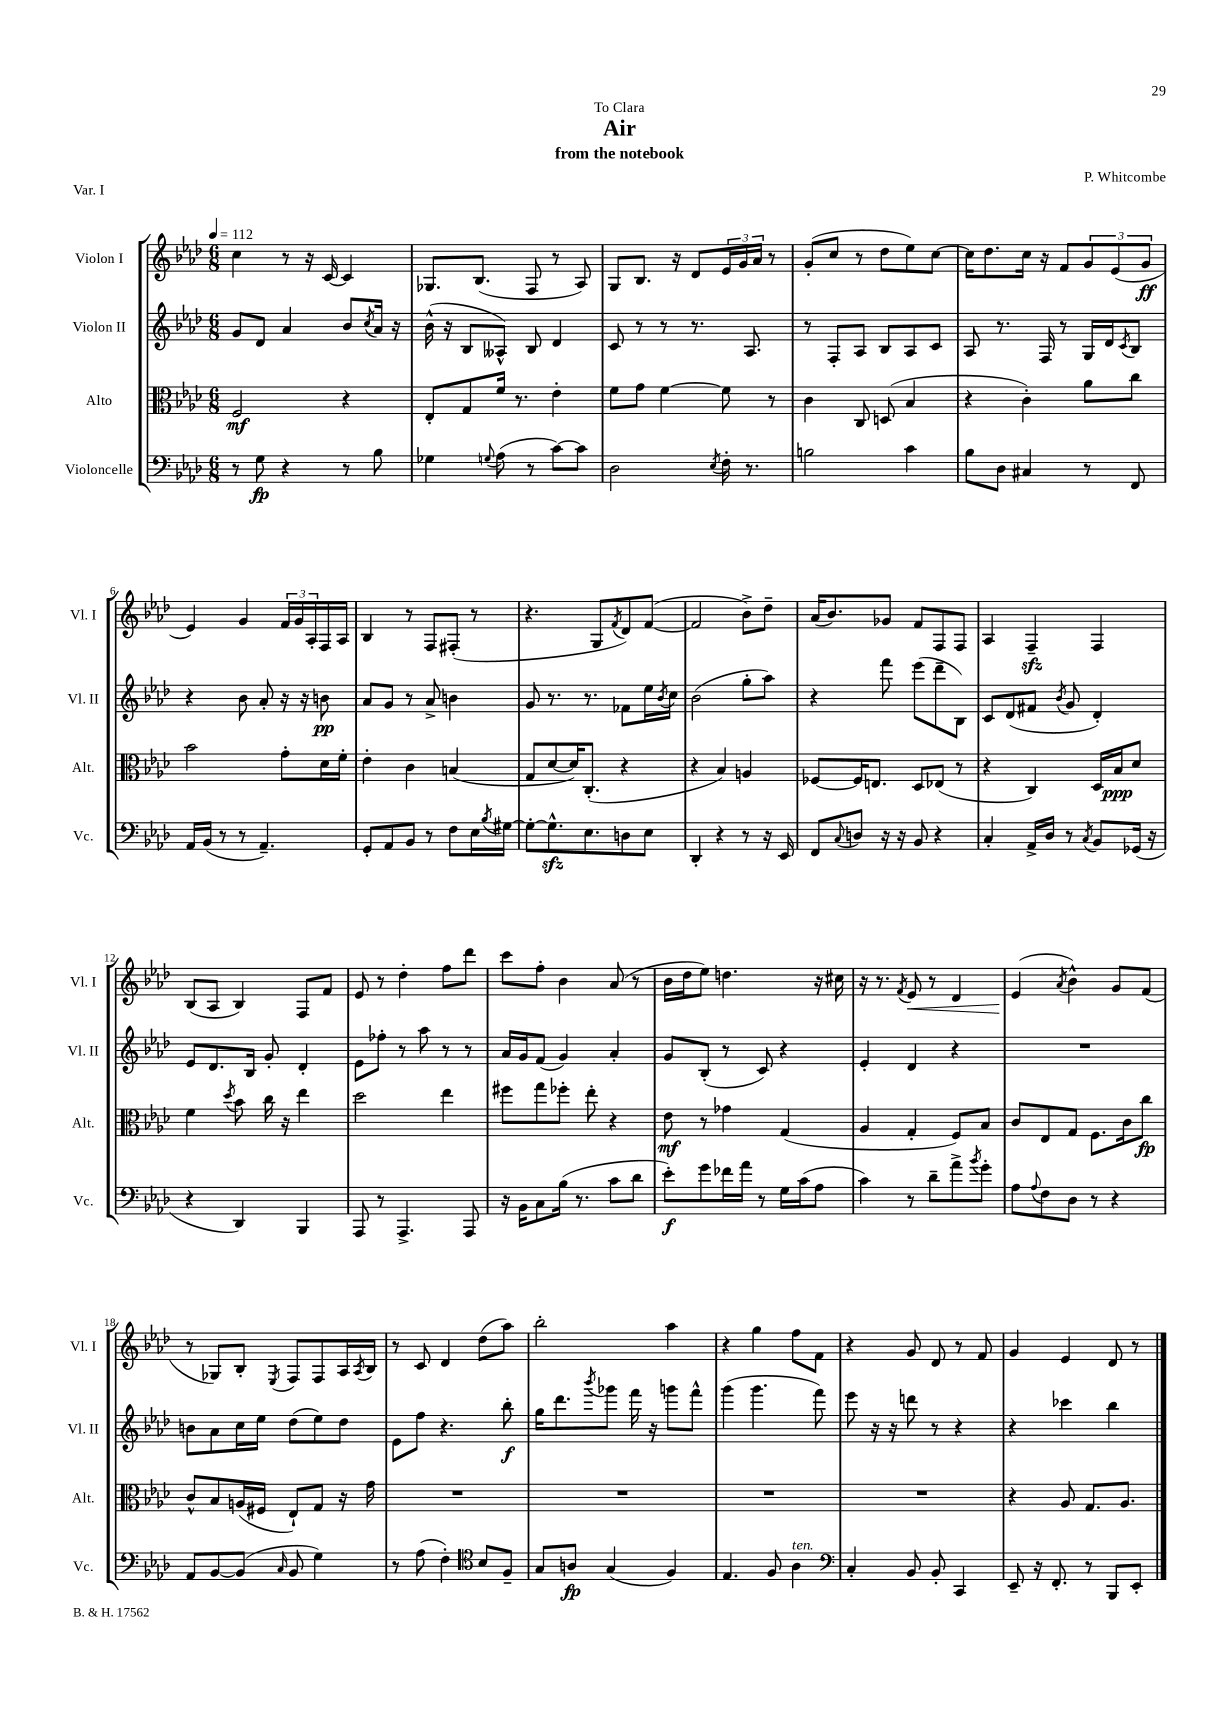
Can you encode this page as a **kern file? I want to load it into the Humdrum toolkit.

**kern	**dynam	**kern	**dynam	**kern	**dynam	**kern	**dynam
*part4	*part4	*part3	*part3	*part2	*part2	*part1	*part1
*staff4	*staff4	*staff3	*staff3	*staff2	*staff2	*staff1	*staff1
*I"Violoncelle	*	*I"Alto	*	*I"Violon II	*	*I"Violon I	*
*I'Vc.	*	*I'Alt.	*	*I'Vl. II	*	*I'Vl. I	*
*clefF4	*	*clefC3	*	*clefG2	*	*clefG2	*
*k[b-e-a-d-]	*	*k[b-e-a-d-]	*	*k[b-e-a-d-]	*	*k[b-e-a-d-]	*
*M6/8	*	*M6/8	*	*M6/8	*	*M6/8	*
*MM112	*	*MM112	*	*MM112	*	*MM112	*
=1	=1	=1	=1	=1	=1	=1	=1
8r	.	2F/	mf	8g/L	.	4cc\	.
8G\	fp	.	.	8d-/J	.	.	.
4r	.	.	.	4a-/	.	8r	.
.	.	.	.	.	.	16r	.
.	.	.	.	.	.	[16c/	.
8r	.	4r	.	8b-/L	.	4c/]	.
.	.	.	.	8qcc/	.	.	.
8B-\	.	.	.	16a-/Jk	.	.	.
.	.	.	.	16r	.	.	.
=2	=2	=2	=2	=2	=2	=2	=2
4G-X\	.	8E-'/L	.	(16b-^^\	.	8.G-X/L	.
.	.	.	.	16r	.	.	.
.	.	8G/	.	8B-/L	.	.	.
.	.	.	.	.	.	(8.B-/J	.
8qqGn/	.	.	.	.	.	.	.
(8A-\	.	16f/Jk	.	8A--X^^/J)	.	.	.
.	.	8.r	.	.	.	.	.
8r	.	.	.	8B-/	.	8F/	.
[8c\L)	.	4e-'\	.	4d-/	.	8r	.
8c\J]	.	.	.	.	.	8A-/)	.
=3	=3	=3	=3	=3	=3	=3	=3
2D-\	.	8f\L	.	8c/	.	8G/L	.
.	.	8g\J	.	8r	.	8.B-/J	.
.	.	[4f\	.	8r	.	.	.
.	.	.	.	.	.	16r	.
.	.	.	.	8.r	.	8d-/L	.
8qE-/	.	.	.	.	.	.	.
16F'\	.	8f\]	.	.	.	24e-/L	.
.	.	.	.	.	.	24g/	.
8.r	.	.	.	8.A-/	.	.	.
.	.	.	.	.	.	24a-/JJ	.
.	.	8r	.	.	.	8r	.
=4	=4	=4	=4	=4	=4	=4	=4
2Bn\	.	4c\	.	8r	.	(8g'/L	.
.	.	.	.	8F'/L	.	8cc/J	.
.	.	8C/	.	8A-/J	.	8r	.
.	.	(8Dn/	.	8B-/L	.	8dd-\L	.
4c\	.	4B-/	.	8A-/	.	8ee-\)	.
.	.	.	.	8c/J	.	[8cc\J	.
=5	=5	=5	=5	=5	=5	=5	=5
8B-\L	.	4r	.	8A-/	.	16cc\KL]	.
.	.	.	.	.	.	8.dd-\	.
8D-\J	.	.	.	8.r	.	.	.
4C#X/	.	4c'\)	.	.	.	16cc\Jk	.
.	.	.	.	16F/	.	16r	.
.	.	.	.	8r	.	8f/L	.
8r	.	8a-\L	.	16G/LL	.	12g/	.
.	.	.	.	16d-/J	.	.	.
.	.	.	.	.	.	(12e-/	.
.	.	.	.	8qc/	.	.	.
8FF/	.	8cc\J	.	8B-/J	.	.	.
.	.	.	.	.	.	12g/J	ff
!!LO:LB:g=z
=6	=6	=6	=6	=6	=6	=6	=6
16AA-/LL	.	2b-\	.	4r	.	4e-/)	.
(16BB-/JJ	.	.	.	.	.	.	.
8r	.	.	.	.	.	.	.
8r	.	.	.	8b-\	.	4g/	.
4.AA-~/)	.	.	.	8a-'/	.	.	.
.	.	8g'\L	.	16r	.	24f/LL	.
.	.	.	.	.	.	24g/	.
.	.	.	.	16r	.	.	.
.	.	.	.	.	.	24A-'/	.
.	.	16d-\L	.	8bn\	pp	16F/	.
.	.	16f'\JJ	.	.	.	16A-/JJ	.
=7	=7	=7	=7	=7	=7	=7	=7
8GG'/L	.	4e-'\	.	8a-/L	.	4B-/	.
8AA-/	.	.	.	8g/J	.	.	.
8BB-/J	.	4c\	.	8r	.	8r	.
8r	.	.	.	8a-^/	.	8F/L	.
8F\L	.	(4Bn/	.	4bn\	.	(8F#X'/J	.
16E-\L	.	.	.	.	.	8r	.
8qB-/	.	.	.	.	.	.	.
[16G#X\JJ	.	.	.	.	.	.	.
=8	=8	=8	=8	=8	=8	=8	=8
8G#'\L_	.	8G/L	.	8g/	.	4.r	.
8.G#zz^^\]	.	[8d-/	.	8.r	.	.	.
.	.	16d-/K])	.	.	.	.	.
8.E-\	.	(8.C'/J	.	8.r	.	.	.
.	.	.	.	.	.	8G/L	.
.	.	.	.	.	.	8qf/	.
8Dn\	.	4r	.	8f-X\L	.	8d-/)	.
8E-\J	.	.	.	16ee-\L	.	([8f/J	.
.	.	.	.	8qb-/	.	.	.
.	.	.	.	16cc\JJ	.	.	.
=9	=9	=9	=9	=9	=9	=9	=9
4DD-'/	.	4r	.	(2b-\	.	2f/]	.
4r	.	4B-/)	.	.	.	.	.
8r	.	4An/	.	8gg'\L	.	8b-^\L)	.
16r	.	.	.	8aa-\J)	.	8dd-~\J	.
16EE-/	.	.	.	.	.	.	.
=10	=10	=10	=10	=10	=10	=10	=10
8FF/L	.	[8F-X/L	.	4r	.	(16a-/KL	.
.	.	.	.	.	.	8.b-/)	.
8qqC/	.	.	.	.	.	.	.
8Dn/J	.	16F-/K]	.	.	.	.	.
.	.	8.En/J	.	.	.	.	.
16r	.	.	.	8fff\	.	8g-X/J	.
16r	.	.	.	.	.	.	.
8BB-/	.	8D-/L	.	(8eee-\L	.	8f/L	.
4r	.	(8E-X/J	.	8ddd-~\	.	8F/	.
.	.	8r	.	8B-\J)	.	8F/J	.
=11	=11	=11	=11	=11	=11	=11	=11
4C'/	.	4r	.	8c/L	.	4A-/	.
.	.	.	.	(8d-/	.	.	.
16AA-^/LL	.	4C/)	.	8f#X/J	.	4Fzz~/	.
16D-/JJ	.	.	.	.	.	.	.
.	.	.	.	8qb-/	.	.	.
8r	.	.	.	8g/	.	.	.
8qC/	.	.	.	.	.	.	.
8BB-/L	.	16D-/LL	.	4d-'/)	.	4F/	.
.	.	16B-/J	ppp	.	.	.	.
(16GG-X/Jk	.	8d-/J	.	.	.	.	.
16r	.	.	.	.	.	.	.
!!LO:LB:g=z
=12	=12	=12	=12	=12	=12	=12	=12
4r	.	4f\	.	8e-/L	.	(8B-/L	.
.	.	.	.	8.d-/	.	8A-/J	.
.	.	8qdd-/	.	.	.	.	.
4DD-/)	.	8b-\	.	.	.	4B-/)	.
.	.	.	.	16B-/Jk	.	.	.
.	.	16cc\	.	8g'/	.	.	.
.	.	16r	.	.	.	.	.
4BBB-/	.	4ee-\	.	4d-'/	.	8F/L	.
.	.	.	.	.	.	8f/J	.
=13	=13	=13	=13	=13	=13	=13	=13
8AAA-/	.	2dd-\	.	8e-\L	.	8e-/	.
8r	.	.	.	8ff-X'\J	.	8r	.
4.AAA-^/	.	.	.	8r	.	4dd-'\	.
.	.	.	.	8aa-\	.	.	.
.	.	4ee-\	.	8r	.	8ff\L	.
8AAA-/	.	.	.	8r	.	8ddd-\J	.
=14	=14	=14	=14	=14	=14	=14	=14
16r	.	8ff#X\L	.	16a-/LL	.	8ccc\L	.
16BB-\KL	.	.	.	16g/J	.	.	.
8C\	.	8gg\	.	(8f/J	.	8ff'\J	.
(16B-\Jk	.	8ff-X'\J	.	4g/)	.	4b-\	.
8.r	.	.	.	.	.	.	.
.	.	8ee-'\	.	.	.	.	.
8c\L	.	4r	.	4a-'/	.	(8a-/	.
8d-\J	.	.	.	.	.	8r	.
=15	=15	=15	=15	=15	=15	=15	=15
8e-'\L)	f	8e-\	mf	8g/L	.	16b-\LL	.
.	.	.	.	.	.	16dd-\J	.
8g\	.	8r	.	(8B-'/J	.	8ee-\J)	.
16f-X\L	.	4g-X\	.	8r	.	4.ddn\	.
16a-\JJ	.	.	.	.	.	.	.
8r	.	.	.	8c/)	.	.	.
16G\LL	.	(4G/	.	4r	.	.	.
(16c\J	.	.	.	.	.	.	.
8A-\J	.	.	.	.	.	16r	.
.	.	.	.	.	.	16cc#X\	.
=16	=16	=16	=16	=16	=16	=16	=16
4c\)	.	4A-/	.	4e-'/	.	16r	.
.	.	.	.	.	.	8.r	.
.	.	.	.	.	.	8qf/	.
!	!	!	!	!	!	!	!LO:HP:b
8r	.	4G'/	.	4d-/	.	8e-/	<
8d-~\L	.	.	.	.	.	8r	.
8a-^\	.	8F/L)	.	4r	.	4d-/	.
8qb-/	.	.	.	.	.	.	.
8g'\J	.	8B-/J	.	.	.	.	.
=17	=17	=17	=17	=17	=17	=17	=17
8A-\L	.	8c/L	.	2.r	.	(4e-/	.
8qqA-/	.	.	.	.	.	.	.
8F\	.	8E-/	.	.	.	.	.
.	.	.	.	.	.	8qa-/	.
8D-\J	.	8G/J	.	.	.	4b-^^\)	[
8r	.	8.F\L	.	.	.	.	.
4r	.	.	.	.	.	8g/L	.
.	.	16c\k	.	.	.	.	.
.	.	8cc\J	fp	.	.	(8f/J	.
!!LO:LB:g=z
=18	=18	=18	=18	=18	=18	=18	=18
8AA-/L	.	8c^^/L	.	8bn\L	.	8r	.
[8BB-/	.	8B-/	.	8a-\	.	8G-X/L)	.
(8BB-/J]	.	(16An/L	.	16cc\L	.	8B-'/J	.
.	.	16F#X/JJ	.	16ee-\JJ	.	.	.
16qqC/	.	.	.	.	.	8qE-/	.
8BB-/	.	8E-`/L)	.	(8dd-\L	.	8F/L	.
4G\)	.	8G/J	.	8ee-\)	.	8F/	.
.	.	16r	.	8dd-\J	.	16A-/L	.
.	.	.	.	.	.	8qA-/	.
.	.	16g\	.	.	.	16B-/JJ	.
=19	=19	=19	=19	=19	=19	=19	=19
8r	.	2.r	.	8e-\L	.	8r	.
(8A-\	.	.	.	8ff\J	.	8c/	.
4F'\)	.	.	.	4.r	.	4d-/	.
*clefC4	*	*	*	*	*	*	*
8B-/L	.	.	.	.	.	(8dd-\L	.
8F~/J	.	.	.	8bb-'\	f	8aa-\J)	.
=20	=20	=20	=20	=20	=20	=20	=20
8G/L	.	2.r	.	16gg\KL	.	2bb-'\	.
.	.	.	.	8.ddd-\	.	.	.
8An/J	fp	.	.	.	.	.	.
.	.	.	.	8qbbb-/	.	.	.
(4G/	.	.	.	8ggg-X\J	.	.	.
.	.	.	.	16fff\	.	.	.
.	.	.	.	16r	.	.	.
4F/)	.	.	.	8gggn\L	.	4aa-\	.
.	.	.	.	8fff^^\J	.	.	.
=21	=21	=21	=21	=21	=21	=21	=21
4.E-/	.	2.r	.	(4ggg\	.	4r	.
.	.	.	.	4.ggg\	.	4gg\	.
8F/	.	.	.	.	.	.	.
!LO:TX:a:i:t=ten.	!	!	!	!	!	!	!
4A-\	.	.	.	.	.	8ff\L	.
.	.	.	.	8fff\)	.	8f\J	.
=22	=22	=22	=22	=22	=22	=22	=22
*clefF4	*	*	*	*	*	*	*
4C'/	.	2.r	.	8eee-\	.	4r	.
.	.	.	.	16r	.	.	.
.	.	.	.	16r	.	.	.
8BB-/	.	.	.	8dddn\	.	8g/	.
8BB-'/	.	.	.	8r	.	8d-/	.
4CC/	.	.	.	4r	.	8r	.
.	.	.	.	.	.	8f/	.
=23	=23	=23	=23	=23	=23	=23	=23
8EE-~/	.	4r	.	4r	.	4g/	.
16r	.	.	.	.	.	.	.
8.FF'/	.	.	.	.	.	.	.
.	.	8A-/	.	4ccc-X\	.	4e-/	.
8r	.	8.G/L	.	.	.	.	.
8BBB-/L	.	.	.	4bb-\	.	8d-/	.
.	.	8.A-/J	.	.	.	.	.
8EE-'/J	.	.	.	.	.	8r	.
==	==	==	==	==	==	==	==
*-	*-	*-	*-	*-	*-	*-	*-
